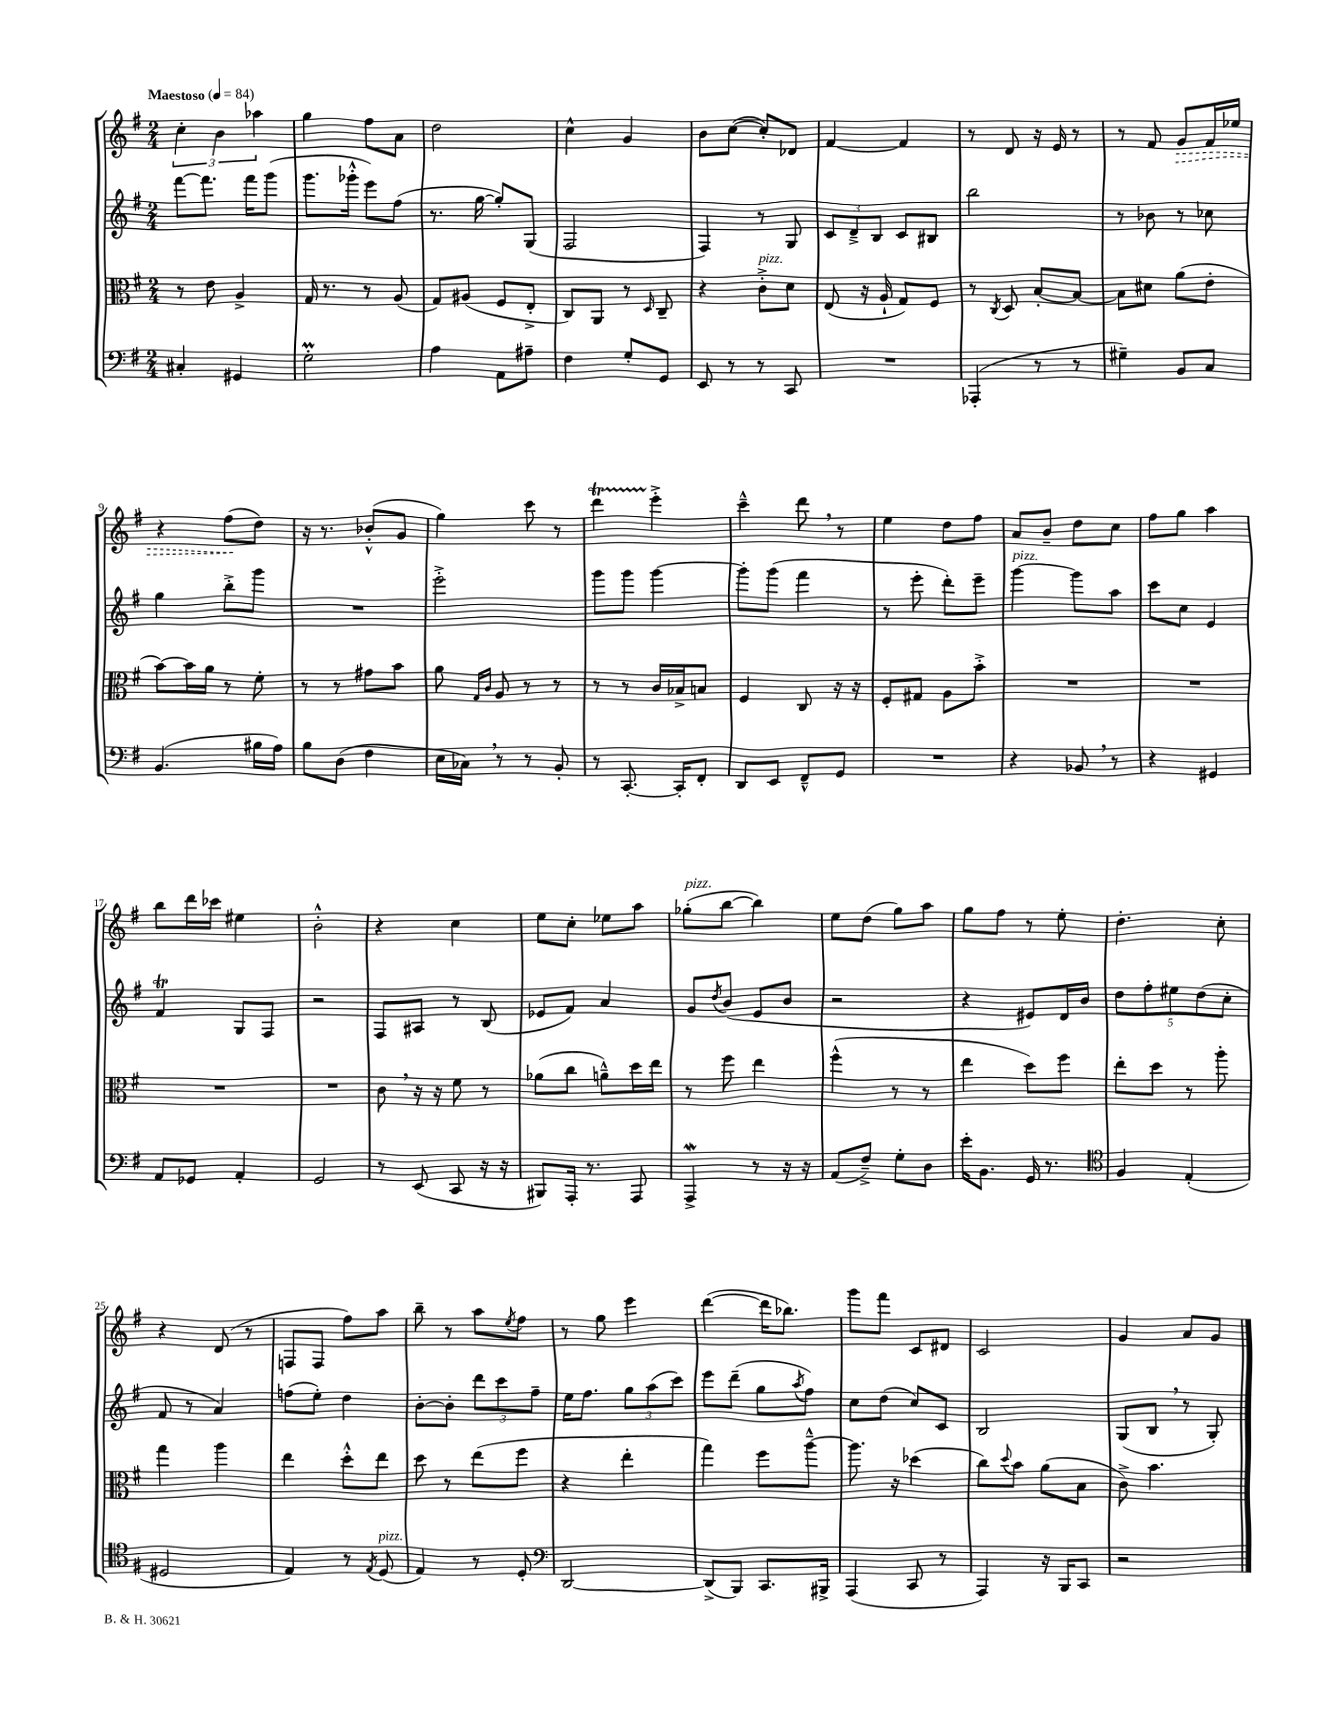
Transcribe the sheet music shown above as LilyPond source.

<<
\new StaffGroup <<
\new Staff = "s0" {
    \clef treble \key g \major \numericTimeSignature \time 2/4 \tempo "Maestoso" 4 = 84
    \tuplet 3/2 { c''4-. b'4 aes''4 } |
    g''4 fis''8 a'8 |
    d''2 |
    c''4-^ g'4 |
    b'8 c''8~( c''8-.) des'8 |
    fis'4~ fis'4 |
    r8 d'8 r16 e'16 r8 |
    r8 fis'8 \once \override Hairpin.style = #'dashed-line g'8\> fis'16 ees''16 |
    r4 fis''8\!( d''8) |
    r16 r8. bes'8-.-^( g'8 |
    g''4) c'''8 r8 |
    d'''4\startTrillSpan e'''4-.->\stopTrillSpan |
    c'''4---^ d'''8 \breathe r8 |
    e''4 d''8 fis''8 |
    a'8 b'8-- d''8 c''8 |
    fis''8 g''8 a''4 |
    b''8 d'''16 ces'''16 eis''4 |
    b'2-.-^ |
    r4 c''4 |
    e''8 c''8-. ees''8 a''8 |
    ges''8-.^\markup { \italic "pizz." }( b''8~ b''4) |
    e''8 d''8( g''8) a''8 |
    g''8 fis''8 r8 e''8-. |
    d''4.-. c''8-. |
    r4 d'8( r8 |
    f8 f8 fis''8) a''8 |
    b''8-- r8 a''8 \acciaccatura { e''8 } fis''8 |
    r8 g''8 e'''4 |
    d'''4~( d'''16 bes''8.) |
    g'''8 fis'''8 c'8 dis'8 |
    c'2 |
    g'4 a'8 g'8 \bar "|." |
}
\new Staff = "s1" {
    \clef treble \key g \major \numericTimeSignature \time 2/4
    fis'''8~ fis'''8. fis'''16 g'''8( |
    g'''8. ges'''16-.-^ e'''8) fis''8( |
    r8. g''16~ g''8-.) g8( |
    fis2 |
    fis4) r8 g8 |
    \tuplet 3/2 { c'8 d'8---> b8 } c'8 bis8 |
    b''2 |
    r8 bes'8 r8 ces''8 |
    g''4 b''8-.-> g'''8 |
    R2 |
    e'''2-.-> |
    g'''8 g'''8 g'''4~ |
    g'''8-. g'''8( fis'''4 |
    r8 e'''8-. d'''8-.) e'''8-- |
    g'''4~^\markup { \italic "pizz." } g'''8 a''8 |
    c'''8 c''8 e'4 |
    fis'4\trill g8 fis8 |
    r2 |
    fis8 ais8 r8 b8( |
    ees'8 fis'8) a'4 |
    g'8 \acciaccatura { d''8 } b'8( e'8 b'8 |
    r2 |
    r4 eis'8) d'16 b'16 |
    \tuplet 5/4 { d''8 fis''8-. eis''8 d''8( c''8-. } |
    fis'8 r8 a'4) |
    f''8( e''8-.) d''4 |
    b'8~-. b'8-. \tuplet 3/2 { d'''8 c'''8 fis''8-- } |
    e''16 fis''8. \tuplet 3/2 { g''8 a''8( c'''8) } |
    e'''8 d'''8--( g''8 \acciaccatura { a''8 } fis''8) |
    c''8 d''8( c''8) c'8 |
    b2 |
    g8( b8 \breathe r8 g8-.) \bar "|." |
}
\new Staff = "s2" {
    \clef alto \key g \major \numericTimeSignature \time 2/4
    r8 e'8 a4-> |
    g16 r8. r8 a8( |
    g8) ais8( fis8 e8-.-> |
    c8) a,8 r8 \grace { d16 } c8-- |
    r4 c'8-.->^\markup { \italic "pizz." } d'8 |
    e8( r16 a16-! g8) fis8 |
    r8 \acciaccatura { c8 } d8 b8~-. b8~ |
    b8 dis'8 a'8( e'8-. |
    b'8~) b'16 a'16 r8 fis'8-. |
    r8 r8 gis'8 b'8 |
    a'8 \grace { g16 c'16 } a8 r8 r8 |
    r8 r8 c'16 bes16-> b8 |
    fis4 c8 r16 r16 |
    fis8-. gis8 a8 b'8-.-> |
    R2 |
    R2 |
    R2 |
    R2 |
    c'8 \breathe r16 r16 fis'8 r8 |
    aes'8( c''8 a'8---^) d''16 e''16 |
    r8 fis''8 e''4 |
    fis''4-^( r8 r8 |
    e''4 d''8) fis''8 |
    e''8-. d''8 r8 a''8-. |
    g''4 a''4 |
    e''4 d''8-.-^ e''8 |
    d''8 r8 e''8( fis''8 |
    r4 e''4-. |
    g''4) fis''8 a''8~---^ |
    a''8. r16 des''4( |
    c''8) \appoggiatura { d''8 } b'8 a'8( b8 |
    c'8->) b'4. \bar "|." |
}
\new Staff = "s3" {
    \clef bass \key g \major \numericTimeSignature \time 2/4
    cis4-. gis,4 |
    g2-.\prall |
    a4 a,8 ais8-- |
    fis4 g8-. g,8 |
    e,8 r8 r8 c,8 |
    R2 |
    aes,,4-.( r8 r8 |
    gis4--) b,8 c8 |
    b,4.( bis16 a16) |
    b8 d8( fis4 |
    e16 ces16) \breathe r8 r8 b,8-. |
    r8 c,8.~-. c,16-. fis,8-. |
    d,8 e,8 fis,8---^ g,8 |
    R2 |
    r4 bes,8 \breathe r8 |
    r4 gis,4 |
    a,8 ges,8 a,4-. |
    g,2 |
    r8 e,8( c,8 r16 r16 |
    bis,,8) a,,16-. r8. a,,8 |
    a,,4->\mordent r8 r16 r16 |
    a,8( fis8--->) g8-. d8 |
    e'16-. b,8. g,16 r8. |
    \clef tenor fis4 e4-.( |
    dis2 |
    e4) r8 \acciaccatura { e8 } d8^\markup { \italic "pizz." }( |
    e4) r8 d8-. |
    \clef bass d,2~ |
    d,8->( b,,8) c,8. bis,,16-> |
    a,,4( c,8 r8 |
    a,,4) r16 b,,16 c,8 |
    r2 \bar "|." |
}
>>
>>
